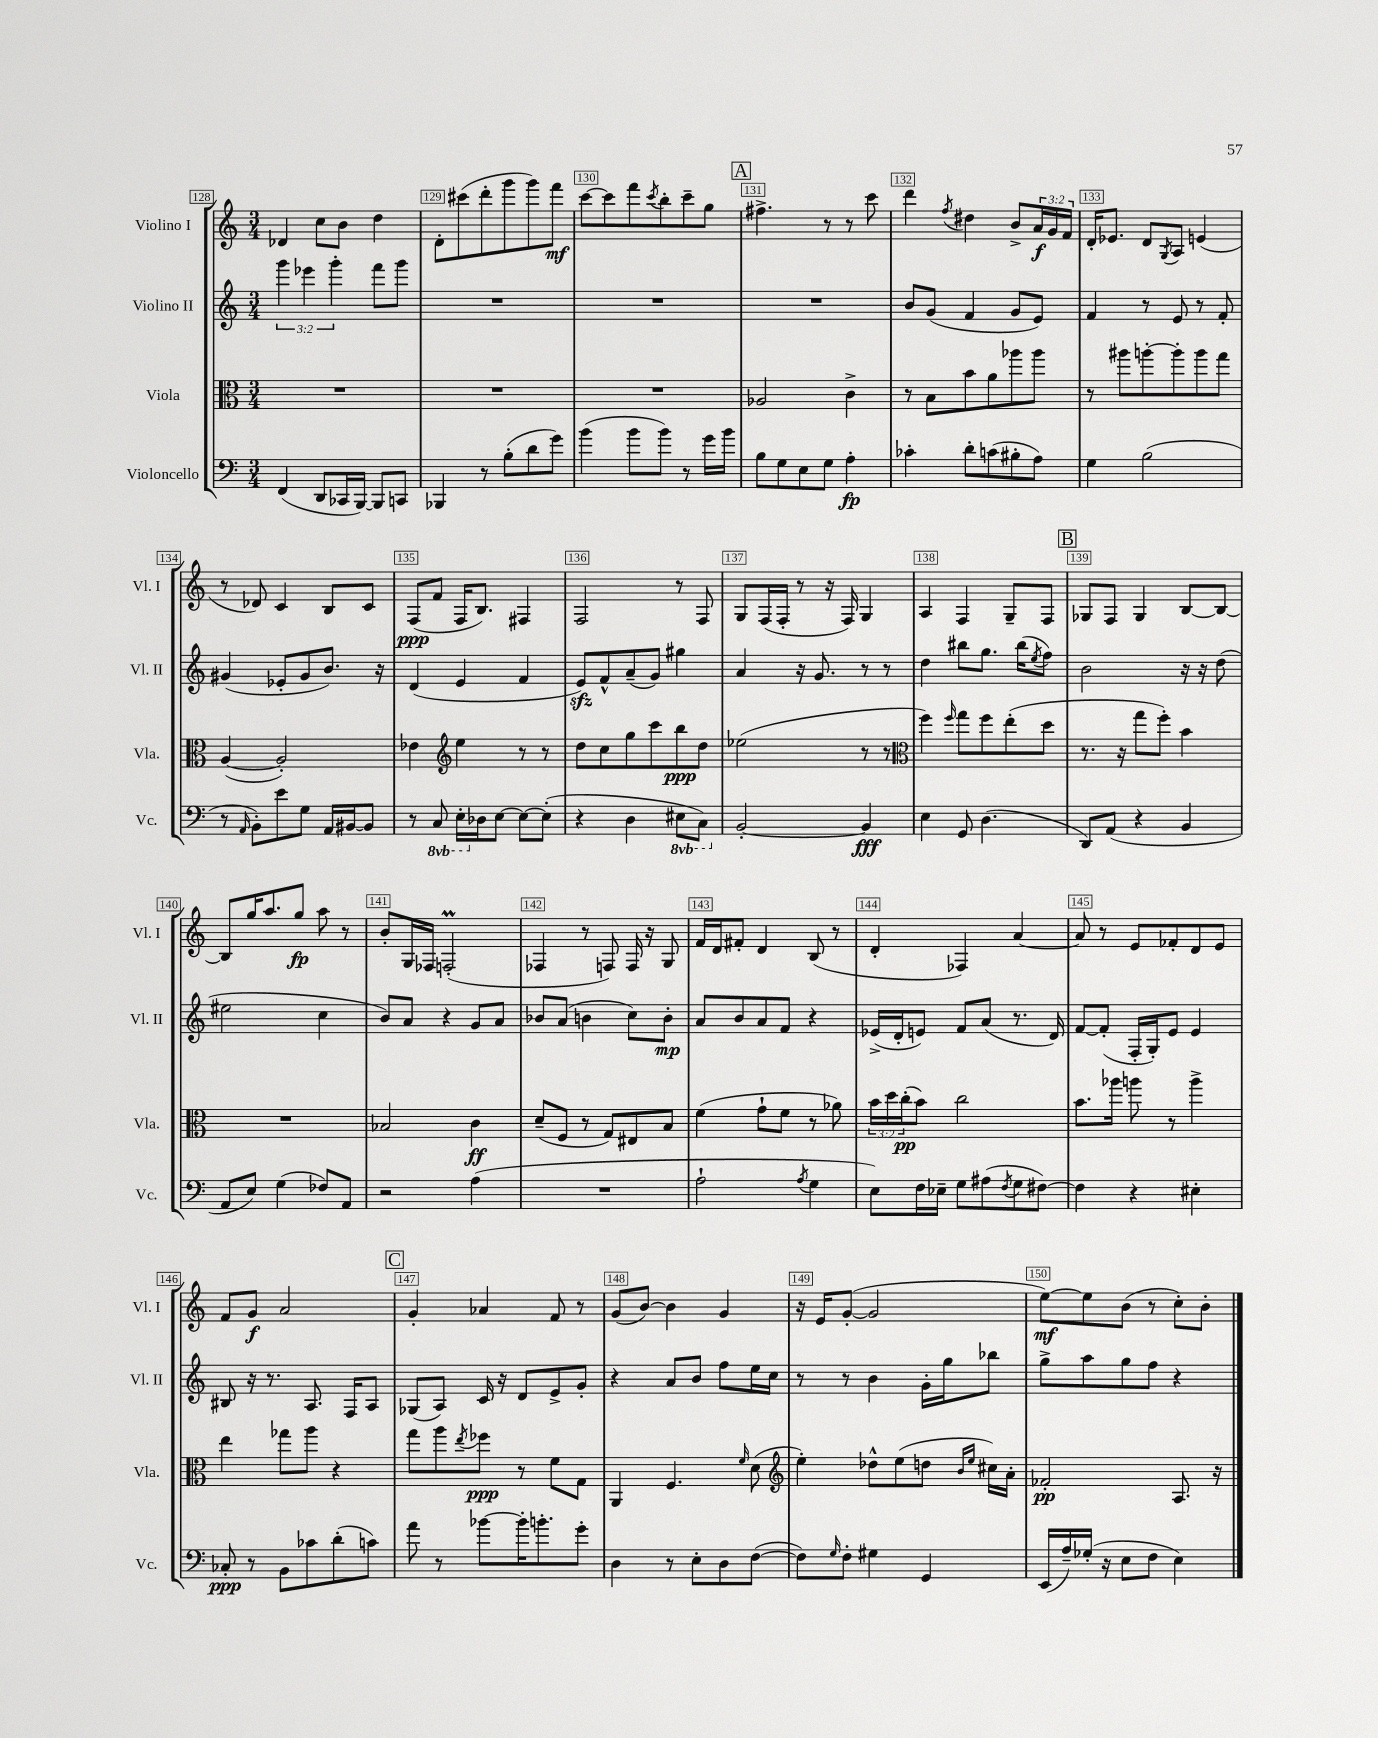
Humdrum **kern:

**kern	**kern	**kern	**kern
*staff4	*staff3	*staff2	*staff1
*clefF4	*clefC3	*clefG2	*clefG2
*k[]	*k[]	*k[]	*k[]
*M3/4	*M3/4	*M3/4	*M3/4
(4FF/	2.r	6ggg\	4d-/
.	.	6eee-\	.
8DD/L	.	.	8cc\L
.	.	6ggg'\	.
16CC-/L	.	.	8b\J
[16BBB/JJ)	.	.	.
8BBB/]L	.	8fff\L	4dd\
8CC/J	.	8ggg\J	.
=	=	=	=
4BBB-/	2.r	2.r	8d'\L
.	.	.	(8ccc#\
8r	.	.	8ddd'\
(8B'\L	.	.	8ggg\
8d\	.	.	8ggg\)
8g\J)	.	.	8fff\J
=	=	=	=
(4b\	2.r	2.r	[8ccc\L
.	.	.	8ccc\]
8b\L	.	.	8fff\
.	.	.	8qccc/
8b\J)	.	.	8bb'\
8r	.	.	8ccc~\
16g\LL	.	.	8gg\J
16b\JJ	.	.	.
=	=	=	=
8B\L	2A-/	2.r	4.ff#^\
8G\	.	.	.
8E\	.	.	.
8G\J	.	.	8r
4A'\	4c^\	.	8r
.	.	.	8ccc\
=	=	=	=
4c-'\	8r	8b/L	4ddd\
.	8B\L	(8g/J	.
.	.	.	8qff/
8d'\L	8b\	4f/	4dd#\
(8c\	8a\	.	.
8B#'\	8aa-\	8g/L	8b^/L
8A\J)	8aa-\J	8e/J)	24a/L
.	.	.	24g/
.	.	.	24f/JJ
=	=	=	=
4G\	8r	4f/	16d'/LK
.	.	.	8.e-/J
.	8aa#\L	.	.
(2B\	[8aa'\	8r	8d/L
.	.	.	8qG/
.	8aa'\]	8e/	8A/J
.	8aa\	8r	(4e/
.	8gg\J	8f'/	.
=	=	=	=
8r	([4A/	(4g#/	8r
16qqAA/	.	.	.
8BB'\L)	.	.	8d-/)
8e\	2A'/])	8e-'/L	4c/
8G\J	.	8g#/	.
16AA/LL	.	8.b/J)	8B/L
[16BB#/J	.	.	.
8BB#/]J	.	.	8c/J
.	.	16r	.
=	=	=	=
8r	4e-\	(4d/	(8F/L
8CC/	.	.	8f/J
*	*clefG2	*	*
16EE'\LL	4ee\	4e/	16F/LK
16D-\J	.	.	8.B/J)
[8E\J	.	.	.
8E\_L	8r	4f/	4F#/
(8E'\]J	8r	.	.
=	=	=	=
4r	8dd\L	8e/L)	2F/
.	8cc\	8f^^/	.
4D\	8gg\	(8a~/	.
.	8ccc\	8g/J)	.
8EE#\L	8bb\	4gg#\	8r
8CC\J)	8dd\J	.	8F/
=	=	=	=
[2BB'/	(2ee-\	4a/	8G/L
.	.	.	(16F/L
.	.	.	16F'/JJ
.	.	16r	8r
.	.	8.g/	.
.	.	.	16r
.	.	.	16F/)
4BB/]	8r	8r	4G/
.	8r	8r	.
=	=	=	=
*	*clefC3	*	*
4E\	4ff\)	4dd\	4A/
.	16qqff/	.	.
8GG/	8gg\L	8bb#\L	4F/
(4.D\	8ff\	8.gg\J	.
.	(8ee'\	.	8G~/L
.	.	(16bb#\LK	.
.	.	8qee/	.
.	8dd\J	8ff\J)	8F/J
=	=	=	=
8DD/L)	8.r	2b\	8G-/L
(8AA/J	.	.	8F/J
.	16r	.	.
4r	8gg\L	.	4G-/
.	8ff'\J)	.	.
4BB/	4b\	16r	[8B/L
.	.	16r	.
.	.	(8dd\	8B/_J
=	=	=	=
8AA/L	2.r	2ee#\	8B/]L
8E/J)	.	.	16gg/K
.	.	.	8.aa/
(4G\	.	.	.
.	.	.	8gg/J
8F-/L)	.	4cc\	8aa\
8AA/J	.	.	8r
=	=	=	=
2r	2B-/	8b/L)	8b'/L
.	.	8a/J	16G/L
.	.	.	16F-/JJ
.	.	4r	(2F'/
(4A\	4c\	8g/L	.
.	.	8a/J	.
=	=	=	=
2.r	(8d~/L	8b-/L	4F-/
.	8F/J	(8a/J	.
.	8r	4b\	8r
.	8G/L)	.	8F/)
.	8E#/	8cc\L)	16F/
.	.	.	16r
.	8B/J	8b'\J	8G/
=	=	=	=
2A`\	(4f\	8a/L	16f/LL
.	.	.	16d/J
.	.	8b/	8f#'/J
.	8g`\L	8a/	4d/
.	8f\J	8f/J	.
8qA/	.	.	.
4G\	8r	4r	(8B/
.	8a-\)	.	8r
=	=	=	=
8E\L)	24b\LL	(16e-^/LL	4d'/
.	24dd\	.	.
.	.	16d'/J	.
.	(24cc'\J	.	.
16F\L	8b\J)	8e/J)	.
16E-~\JJ	.	.	.
8G\L	2cc\	8f/L	4F-/)
(8A#\	.	(8a/J	.
8qF/	.	.	.
8G\	.	8.r	[4a/
[8F#\J)	.	.	.
.	.	16d/)	.
=	=	=	=
4F#\]	8.b\L	[8f/L	8a/]
.	.	(8f'/]J	8r
.	16aa-\Jk	.	.
4r	8aa\	16F'/LL	8e/L
.	.	16G'/J)	.
.	8r	8e/J	8f-'/
4E#'\	4aa^\	4e/	8d/
.	.	.	8e/J
=	=	=	=
8C-'/	4ee\	8B#/	8f/L
8r	.	16r	8g/J
.	.	8.r	.
8BB\L	8gg-\L	.	2a/
8c-\	8aa\J	8.A/	.
(8d'\	4r	.	.
.	.	16F/LK	.
8c\J)	.	8A/J	.
=	=	=	=
8a\	8gg\L	(8G-/L	4g'/
8r	8aa\	8A/J)	.
.	8qee/	.	.
[8b-\L	8ff-\J	16c/	4a-/
.	.	16r	.
16b-'\]K	8r	8d/L	.
8.b'\	.	.	.
.	8f\L	8e^/	8f/
8g'\J	8G\J	8g'/J	8r
=	=	=	=
4D\	4AA/	4r	(8g/L
.	.	.	[8b/J)
8r	4.F/	8a/L	4b\]
8E'\L	.	8b/J	.
8D\	.	8ff\L	4g/
.	16qqf/	.	.
([8F\J	(8d\	16ee\L	.
.	.	16cc\JJ	.
=	=	=	=
*	*clefG2	*	*
8F\]L)	4ee'\)	8r	16r
.	.	.	16e/LK
16qqG/	.	.	.
8F'\J	.	8r	([8g'/J
4G#\	8dd-^^\L	4b\	2g/]
.	(8ee\	.	.
4GG/	8dd\J	16g'\LL	.
.	.	16gg\J	.
.	16qqb/LL	.	.
.	16qqee/JJ	.	.
.	16cc#\LL)	8bb-\J	.
.	16a'\JJ	.	.
=	=	=	=
(16EE/LL	2f-'/	8gg^\L	[8ee\L)
16A~/)	.	.	.
(16G-'/JJ	.	8aa\	8ee\]
16r	.	.	.
8E\L	.	8gg\	(8b\J
8F\J	.	8ff\J	8r
4E\)	8.A/	4r	8cc'\L)
.	.	.	8b'\J
.	16r	.	.
==	==	==	==
*-	*-	*-	*-
